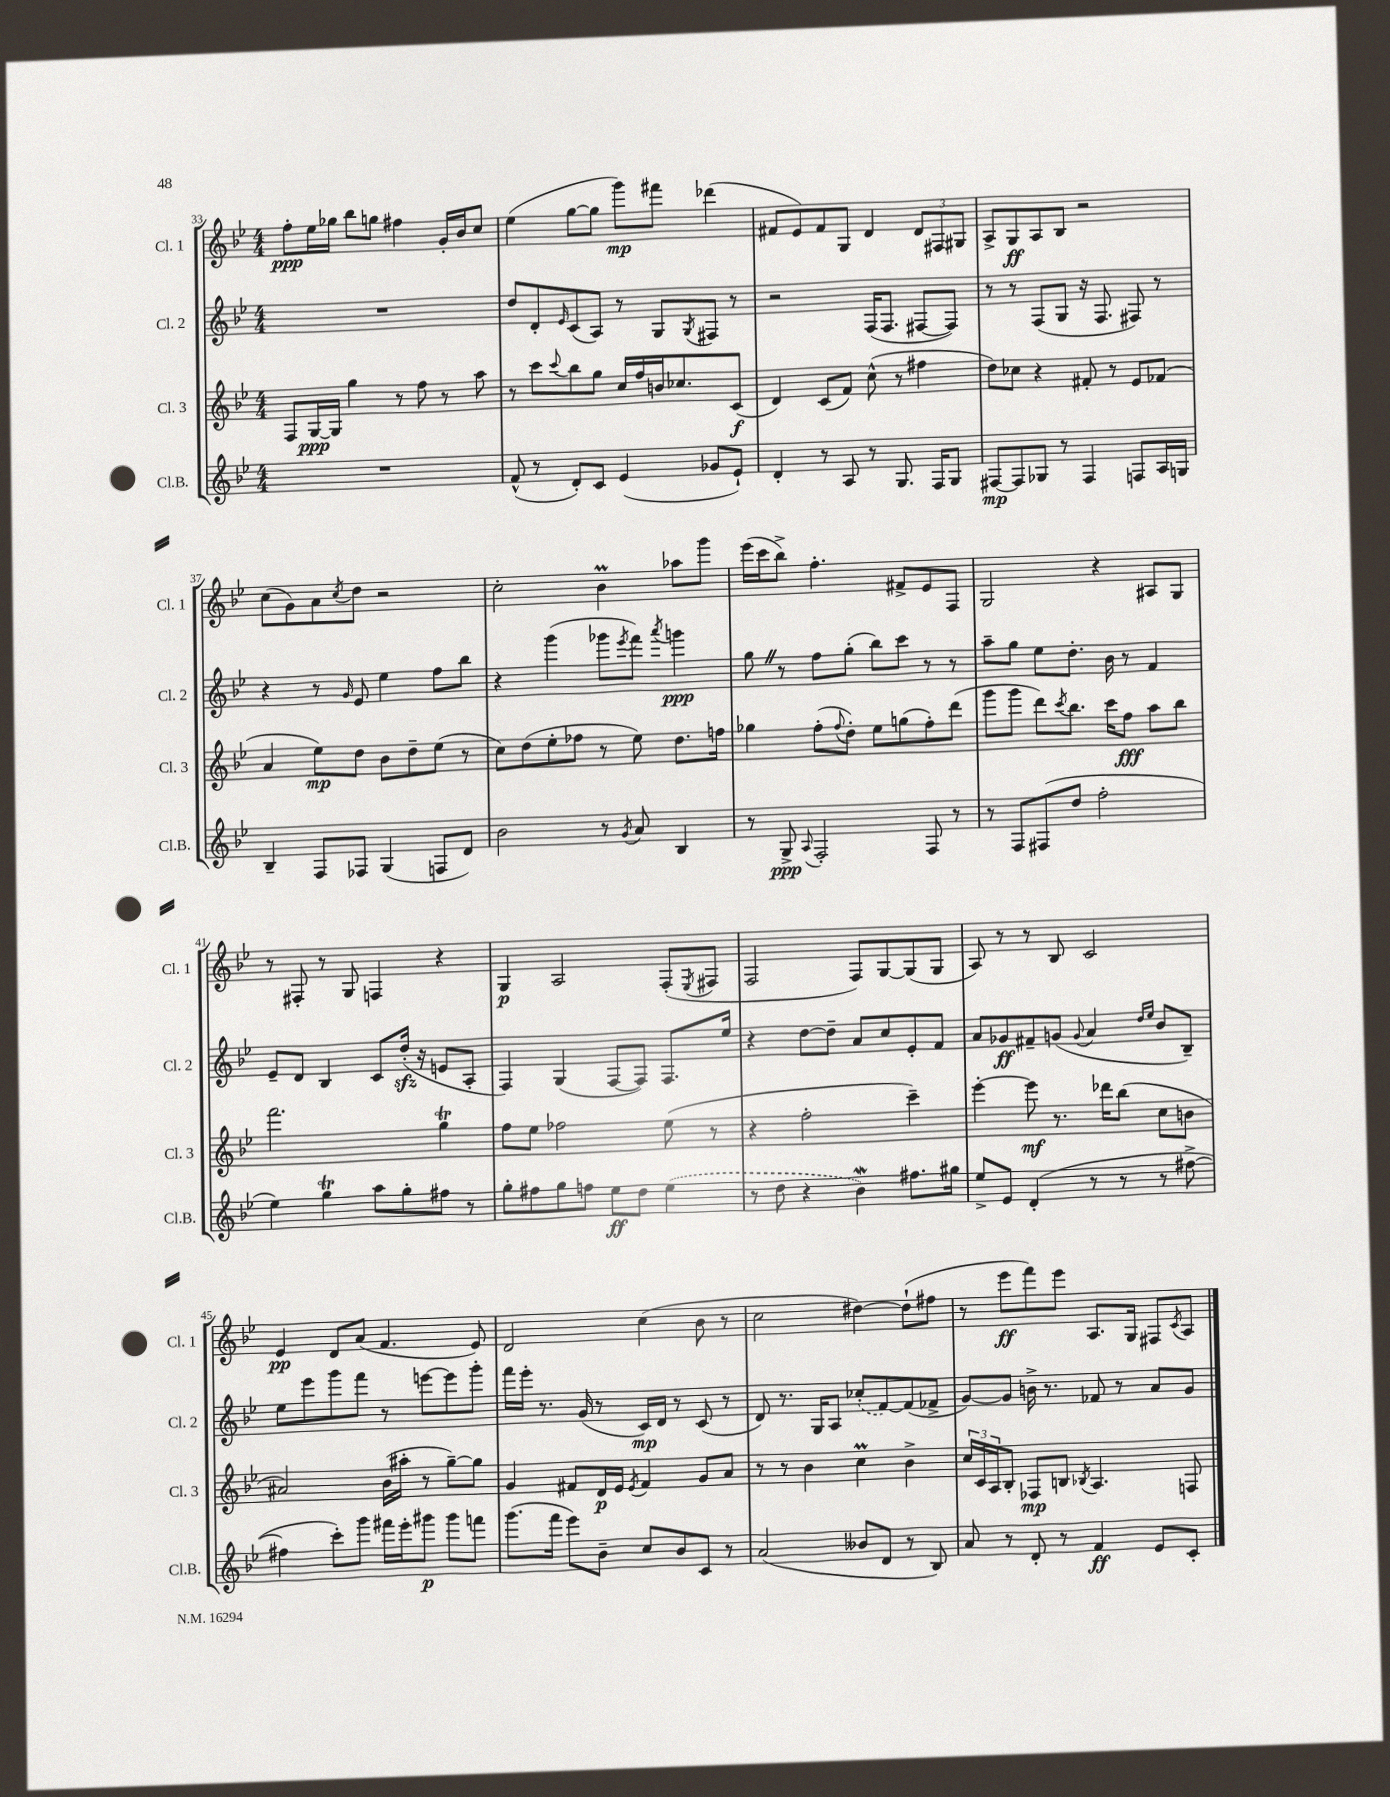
<<
\new StaffGroup <<
\new Staff = "s0" \with { instrumentName = "Cl. 1" shortInstrumentName = "Cl. 1" } {
    \clef treble \key bes \major \numericTimeSignature \time 4/4
    f''8-.\ppp ees''16 ges''16 bes''8 g''8 fis''4 g'16-. bes'16 c''8 |
    ees''4( g''8~ g''8 g'''8\mp) fis'''8 des'''4( |
    fis'8 ees'8) fis'8 g8 d'4 \tuplet 3/2 { d'8 fis8 gis8 } |
    a8-> g8\ff a8 bes8 r2 |
    c''8( g'8) a'8 \acciaccatura { c''8 } d''8 r2 |
    c''2-. bes'4\prall aes''8 g'''8 |
    ees'''16( c'''16 bes''8->) f''4.-. fis'8-> ees'8 f8 |
    g2 r4 ais8 g8 |
    r8 fis8-. r8 g8 f4 r4 |
    g4\p a2 f8-.( \acciaccatura { ees8 } fis8 |
    f2 f8) g8~ g8( g8 |
    a8) r8 r8 bes8 c'2 |
    ees'4\pp d'8 a'8( f'4. ees'8) |
    d'2 c''4( bes'8 r8 |
    c''2 dis''4~) dis''8-!( fis''8 |
    r8 ees'''8\ff f'''8) ees'''8 a8. g16 fis8 \acciaccatura { c'8 } a8 \bar "|." |
}
\new Staff = "s1" \with { instrumentName = "Cl. 2" shortInstrumentName = "Cl. 2" } {
    \clef treble \key bes \major \numericTimeSignature \time 4/4
    R1 |
    d''8 d'8-. \grace { ees'16 } c'8( a8) r8 g8 \acciaccatura { g8 } fis8 r8 |
    r2 f16( f8. fis8~ fis8) |
    r8 r8 f8( g8 r16 f8. fis8) r8 |
    r4 r8 \grace { g'16 } ees'8 ees''4 f''8 bes''8 |
    r4 g'''4( ges'''8 \acciaccatura { ees'''8 } f'''8) \acciaccatura { a'''8 } g'''4\ppp |
    g''8 \once \override BreathingSign.text = \markup { \musicglyph "scripts.caesura.straight" } \breathe r8 f''8 g''8-.( bes''8) c'''8 r8 r8 |
    a''8-- g''8 ees''8 d''8.-. bes'16 r8 f'4 |
    ees'8-- d'8 bes4 c'8 d''16-.\sfz( r16 e'8 a8-. |
    f4) g4( f8~ f8) f8. ees''16 |
    r4 d''8~ d''8-- a'8 c''8 ees'8-. f'8 |
    a'8 ges'8\ff fis'8-- g'8( \appoggiatura { g'8 } a'4 \grace { d''16 ees''16 } bes'8 bes8--) |
    ees''8 ees'''8 g'''8 f'''8 r8 e'''8~ e'''8 g'''8-. |
    f'''16 ees'''16-. r8. g'16( r8 c'16\mp) d'16 r8 c'8( r8 |
    d'8) r8. g16 a8 \once \slurDashed ces''8-.( f'8~) f'8( fes'8-> |
    g'8~) g'8 b'16-> r8. fes'8 r8 a'8 g'8 \bar "|." |
}
\new Staff = "s2" \with { instrumentName = "Cl. 3" shortInstrumentName = "Cl. 3" } {
    \clef treble \key bes \major \numericTimeSignature \time 4/4
    f8 g16~\ppp g16 g''4 r8 f''8 r8 a''8 |
    r8 c'''8 \appoggiatura { c'''8 } bes''8 g''8 c''16 f''16 b'16 ces''8. c'8\f( |
    d'4) c'8( f'8) c''8-^( r8 fis''4 |
    d''8) ces''8 r4 fis'8-. r8 ees'8 fes'8( |
    a'4 ees''8\mp) d''8 bes'8 d''8-- ees''8( r8 |
    c''8) d''8( ees''8-. fes''8 r8 ees''8) d''8. f''16 |
    ges''4 f''8-.( \appoggiatura { f''8 } d''8-.) ees''8 g''8( f''8-.) d'''8( |
    g'''8 g'''8 d'''8) \acciaccatura { c'''8 } bes''8. c'''16 f''8\fff a''8 bes''8 |
    f'''2. g''4\trill |
    f''8 ees''8 fes''2 ees''8( r8 |
    r4 f''2-. c'''4--) |
    ees'''4~-. ees'''8\mf r8. des'''16 bes''8( c''8 b'8 |
    ais'2) bes'16( ais''16-. r8 g''8~--) g''8 |
    g'4 fis'8 d'16\p ees'16 \acciaccatura { ees'8 } fis'4 g'8 a'8 |
    r8 r8 bes'4 c''4\prall bes'4-> |
    \tuplet 3/2 { c''16 c'16 a16 } bes8-. fes8\mp b8 \acciaccatura { bes8 } a4. f8 \bar "|." |
}
\new Staff = "s3" \with { instrumentName = "Cl.B." shortInstrumentName = "Cl.B." } {
    \clef treble \key bes \major \numericTimeSignature \time 4/4
    R1 |
    f'8-^( r8 d'8-.) c'8 ees'4( ges'8 ees'8-!) |
    d'4-. r8 a8 r8 g8. f16 g8 |
    fis8~\mp fis8 ges8 r8 fis4 f8 a16 g16 |
    bes4-- f8 fes8 g4( f8 d'8) |
    bes'2 r8 \acciaccatura { g'8 } a'8 bes4 |
    r8 g8->\ppp \appoggiatura { a8 } f2-. f8 r8 |
    r8 f8 fis8( d''8 f''2-. |
    ees''4) g''4\trill a''8 g''8-. fis''8 r8 |
    g''8-. fis''8 g''8 f''8 ees''8\ff d''8 \once \slurDashed ees''4( |
    r8 d''8 r4 bes'4\mordent) fis''8. gis''16 |
    ees''8-> ees'8 d'4-.( r8 r8 r8 fis''8~-> |
    fis''4 c'''8-.) g'''8 fis'''16 ees'''16-. gis'''8\p gis'''8 f'''8 |
    g'''8.( f'''16 ees'''8) bes'8-- c''8 bes'8 c'8 r8 |
    a'2( beses'8 d'8 r8 bes8) |
    a'8 r8 d'8-. r8 f'4\ff ees'8 c'8-. \bar "|." |
}
>>
>>
\layout { \context { \Score currentBarNumber = #33 } }
